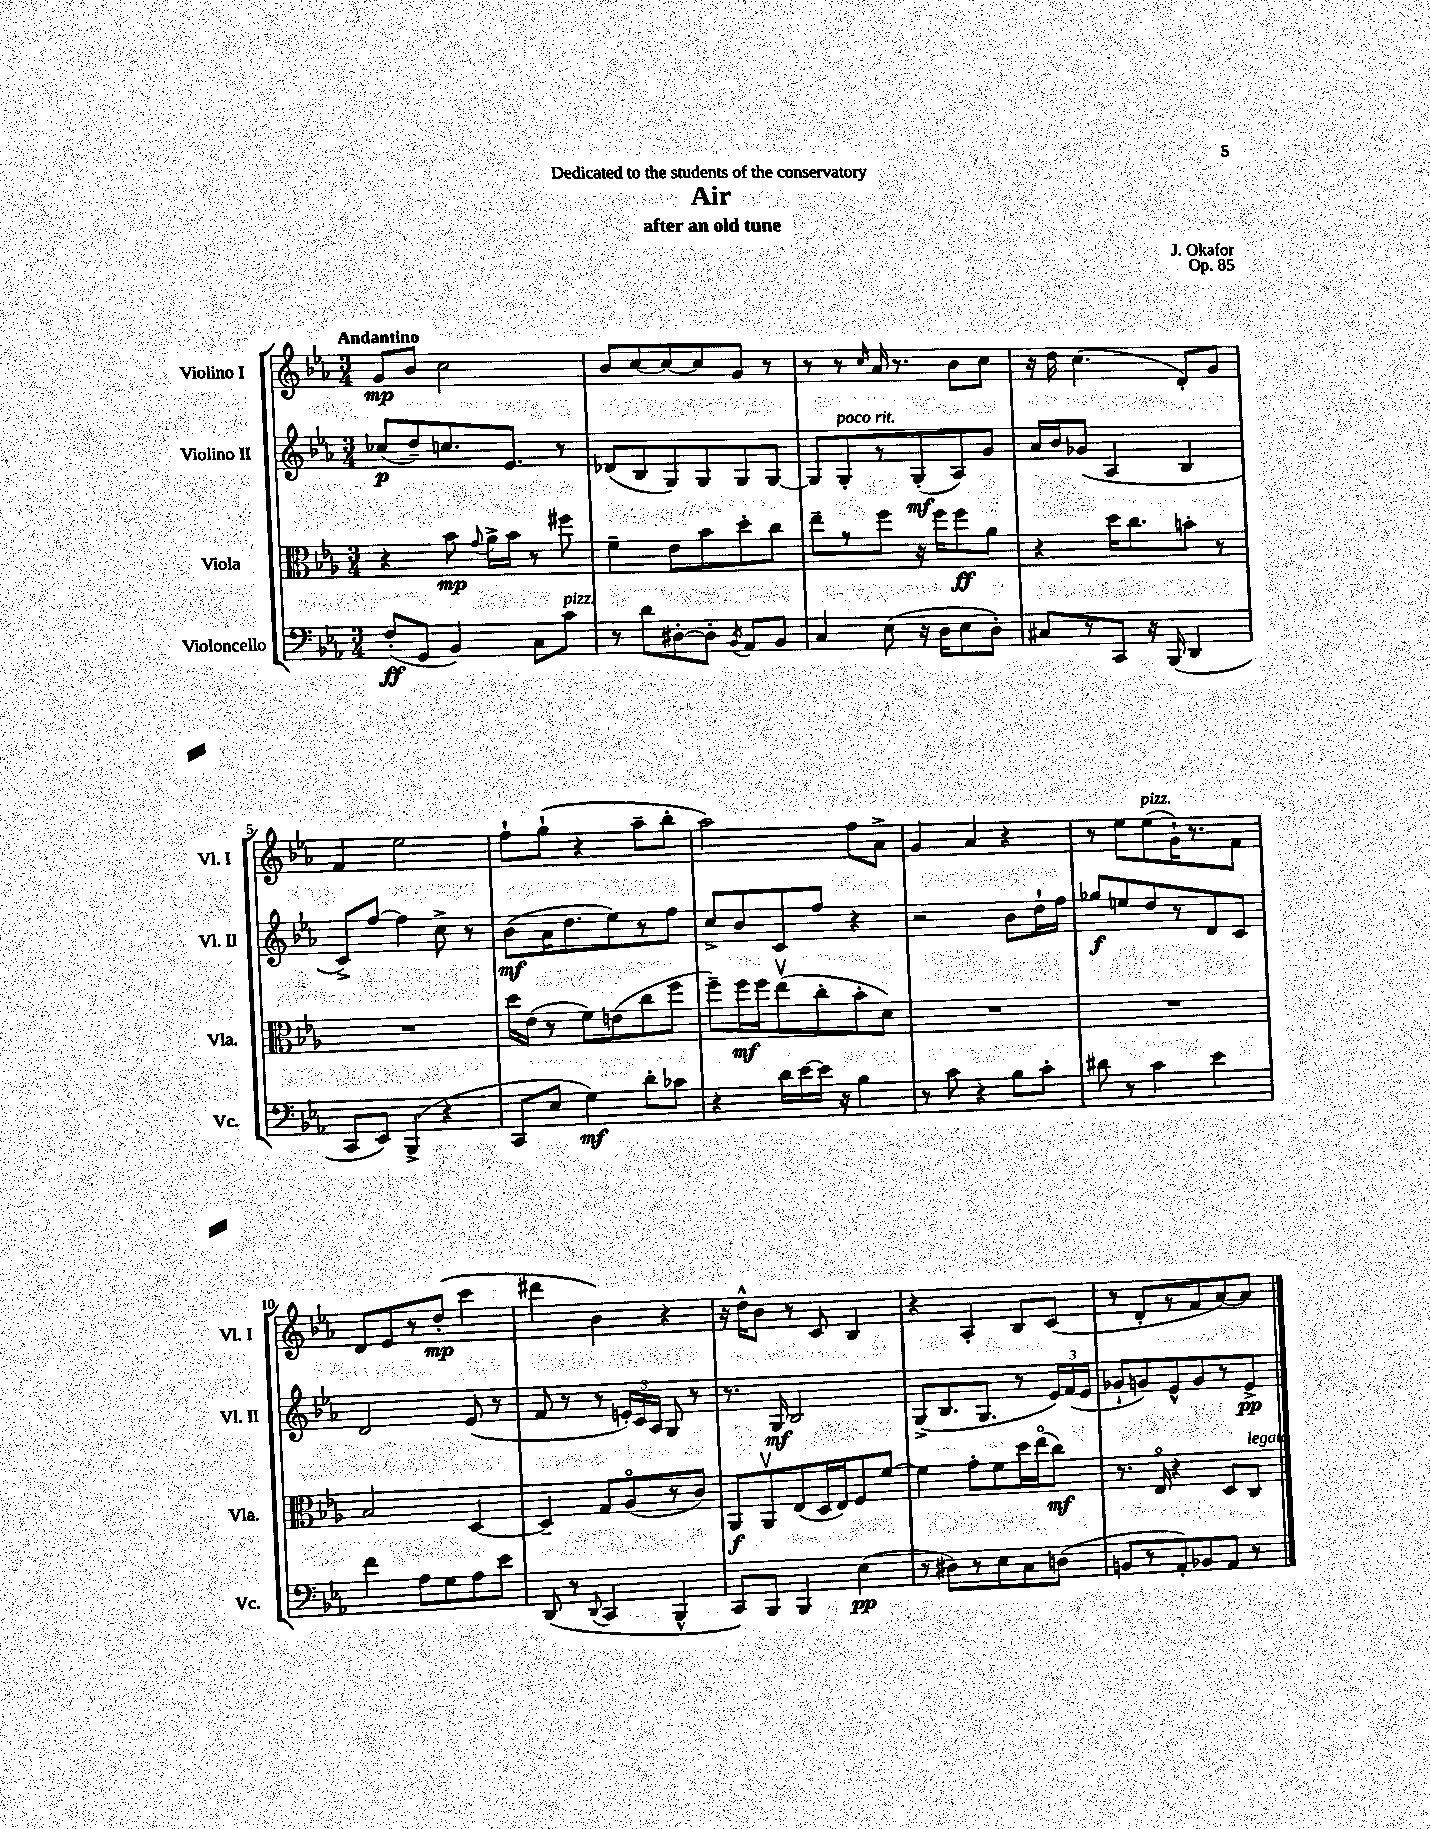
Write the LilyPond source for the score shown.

\header { title = "Air" composer = "J. Okafor" subtitle = "after an old tune" dedication = "Dedicated to the students of the conservatory" opus = "Op. 85" }
<<
\new StaffGroup <<
\new Staff = "s0" \with { instrumentName = "Violino I" shortInstrumentName = "Vl. I" } {
    \clef treble \key ees \major \numericTimeSignature \time 3/4 \tempo "Andantino"
    \autoBeamOff g'8[\mp bes'8] c''2 |
    bes'8[ c''8~ c''8~ c''8 g'8] r8 |
    r8 r8 \grace { c''16 } aes'16 r8. bes'8[ c''8] |
    r16 d''16 c''4.( d'8[-.) g'8] |
    f'4 ees''2 |
    f''8[-! g''8]-!( r4 aes''8[-- bes''8]-. |
    aes''2) f''8[ aes'8]-> |
    g'4 aes'4 r4 |
    r8 ees''8[ ees''8^\markup { \italic "pizz." }( g'16-!) r8. f'8] |
    d'8[ ees'8 r8 d''8]-.\mp( c'''4 |
    dis'''4 bes'4) r4 |
    r16 d''16[-^ bes'8] r8 c'8 bes4 |
    r4 aes4-. bes8[ c'8]( |
    r8 d'8[-. r8 f'8 aes'8~) aes'8] \bar "|." |
}
\new Staff = "s1" \with { instrumentName = "Violino II" shortInstrumentName = "Vl. II" } {
    \clef treble \key ees \major \numericTimeSignature \time 3/4
    \autoBeamOff ces''8[\p( d''8--) c''8. ees'8.] r8 |
    des'8[( bes8 g8) g8 g8 g8]~ |
    g8[ g8-.^\markup { \italic "poco rit." } r8 g8-.\mf( aes8) g'8] |
    aes'16[ bes'16 ges'8]( aes4 bes4 |
    c'8[->) f''8]~ f''4 c''8-> r8 |
    bes'8[\mf( aes'16 d''8. ees''8) r8 f''8] |
    c''8[-> bes'8 c'8 f''8] r4 |
    r2 bes'8[ d''16-! f''16] |
    ges''8[\f e''8 d''8 r8 d'8 c'8] |
    d'2 ees'8( r8 |
    f'8 r8 r8 \tuplet 3/2 { e'16[-.) c'16 aes16] } g8 r8 |
    r8. g16\mf bes2 |
    g8[->( bes8. g8.] r8 \tuplet 3/2 { ees'16[) f'16( ees'16] } |
    ges'8[-! g'8) ees'8-^ g'8 r8 ees'8]->\pp \bar "|." |
}
\new Staff = "s2" \with { instrumentName = "Viola" shortInstrumentName = "Vla." } {
    \clef alto \key ees \major \numericTimeSignature \time 3/4
    \autoBeamOff r4 bes'8\mp \appoggiatura { g'8 } aes'16[-> bes'16] r8 fis''8 |
    f'4-- ees'8[ bes'8 d''8-. c''8] |
    ees''8[-- r8 f''8] r16 f''16[ f''8\ff aes'8] |
    r4 d''16[ c''8. b'8]-. r8 |
    R2. |
    d''16[ ees'16]( r8 f'8[) e'8( c''8 f''8] |
    f''8[--) f''16\mf f''16 ees''8\upbow( c''8-. bes'8-. d'8]) |
    R2. |
    R2. |
    bes2 d4~ |
    d4-- g8[ aes8\flageolet( r8 c'8]) |
    aes,8[\f aes,8\upbow ees8( d16 ees16) f8 f'8]~ |
    f'4 g'8[-. f'8 d''16 ees''16\flageolet( c''8]\mf) |
    r8. ees16\flageolet r4 d8[ c8]^\markup { \italic "legato" } \bar "|." |
}
\new Staff = "s3" \with { instrumentName = "Violoncello" shortInstrumentName = "Vc." } {
    \clef bass \key ees \major \numericTimeSignature \time 3/4
    \autoBeamOff f8[-.\ff( g,8] bes,4) c8[ c'8]^\markup { \italic "pizz." } |
    r8 d'8[ dis8~-. dis8]-. \acciaccatura { bes,8 } aes,8[ bes,8] |
    c4 ees8( r16 d16[ ees8 d8]-.) |
    cis8[ r8 c,8] r16 bes,,16( d,4 |
    c,8[ ees,8]) bes,,4->( r4 |
    c,8[ ees8] g4\mf) d'8[-. ces'8] |
    r4 d'16[ ees'16~ ees'16] r16 bes4 |
    r8 c'8 r4 bes8[ c'8]-. |
    dis'8 r8 c'4 ees'4 |
    f'4 aes8[ g8 aes8 ees'8] |
    d,8( r8 \appoggiatura { d,8 } c,4 bes,,4-^ |
    c,8[) bes,,8] bes,,4 ees4\pp( |
    r8 dis8[) r8 ees8 c8 d8]( |
    b,8[ r8 aes,8-.) bes,8 aes,8] r8 \bar "|." |
}
>>
>>
